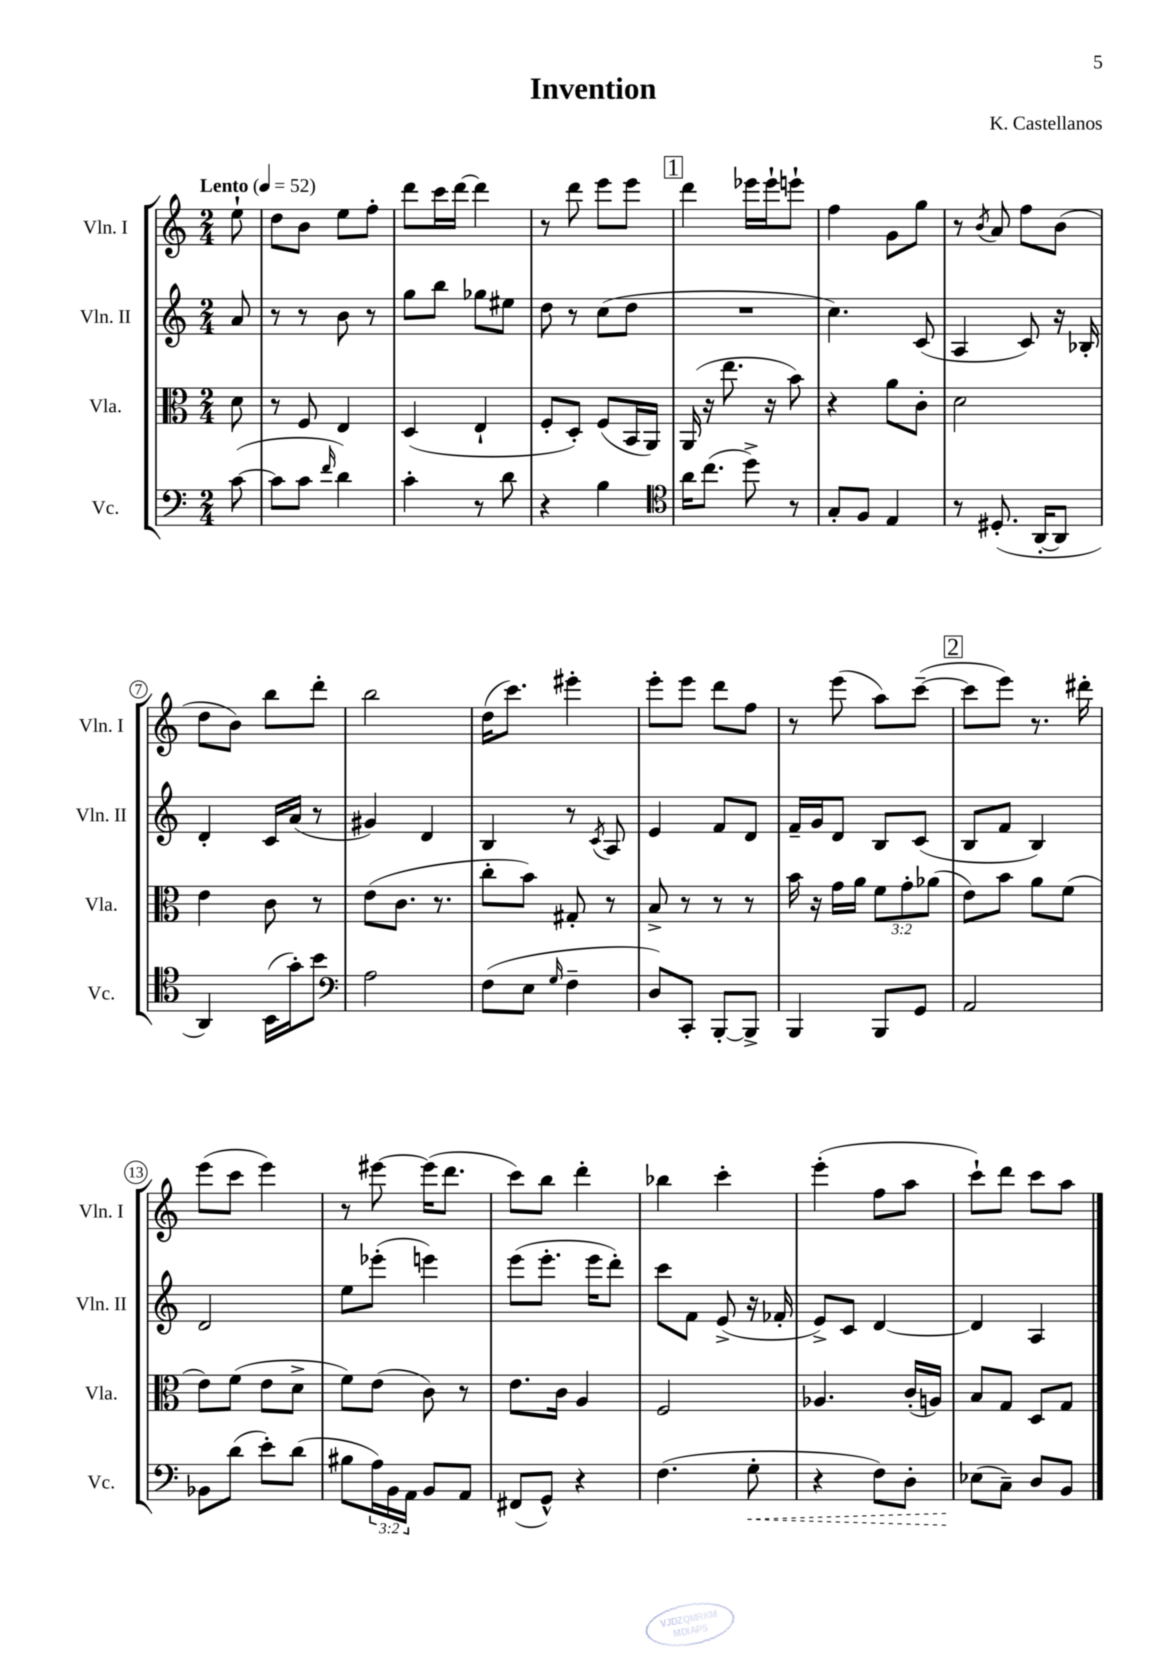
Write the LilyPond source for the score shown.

\header { title = "Invention" composer = "K. Castellanos" }
<<
\new StaffGroup <<
\new Staff = "s0" \with { instrumentName = "Vln. I" shortInstrumentName = "Vln. I" } {
    \clef treble \key c \major \numericTimeSignature \time 2/4 \partial 8 \tempo "Lento" 4 = 52
    e''8-! |
    d''8 b'8 e''8 f''8-. |
    d'''8 c'''16 d'''16~ d'''4 |
    r8 d'''8 e'''8 e'''8 |
    \mark \markup { \box "1" } d'''4 ees'''16 ees'''16-! e'''8-! |
    f''4 g'8 g''8 |
    r8 \acciaccatura { b'8 } a'8 f''8 b'8( |
    d''8 b'8) b''8 d'''8-. |
    b''2 |
    d''16( c'''8.) eis'''4-. |
    e'''8-. e'''8 d'''8 f''8 |
    r8 e'''8( a''8) c'''8~--( |
    \mark \markup { \box "2" } c'''8 e'''8) r8. dis'''16-. |
    e'''8( c'''8 e'''4) |
    r8 eis'''8~ eis'''16( d'''8. |
    c'''8) b''8 d'''4-. |
    bes''4 c'''4-. |
    e'''4-.( f''8 a''8 |
    c'''8-!) d'''8 c'''8 a''8 \bar "|." |
}
\new Staff = "s1" \with { instrumentName = "Vln. II" shortInstrumentName = "Vln. II" } {
    \clef treble \key c \major \numericTimeSignature \time 2/4 \partial 8
    a'8 |
    r8 r8 b'8 r8 |
    g''8 b''8 ges''8 eis''8 |
    d''8 r8 c''8( d''8 |
    \mark \markup { \box "1" } R2 |
    c''4.) c'8( |
    a4 c'8) r16 bes16-. |
    d'4-. c'16 a'16( r8 |
    gis'4) d'4 |
    b4 r8 \acciaccatura { c'8 } a8 |
    e'4 f'8 d'8 |
    f'16-- g'16 d'8 b8 c'8( |
    \mark \markup { \box "2" } b8 f'8 b4) |
    d'2 |
    e''8 ees'''8-.( e'''4) |
    e'''8( e'''8.-. e'''16 d'''8-.) |
    c'''8 f'8 e'8->( r16 fes'16-. |
    e'8->) c'8 d'4~ |
    d'4 a4 \bar "|." |
}
\new Staff = "s2" \with { instrumentName = "Vla." shortInstrumentName = "Vla." } {
    \clef alto \key c \major \numericTimeSignature \time 2/4 \override Staff.TupletNumber.text = #tuplet-number::calc-fraction-text \partial 8
    d'8 |
    r8 f8 e4 |
    d4( e4-! |
    f8-. d8-.) f8( b,16 a,16) |
    \mark \markup { \box "1" } a,16( r16 e''8. r16 b'8) |
    r4 a'8 c'8-. |
    d'2 |
    e'4 c'8 r8 |
    e'8( c'8. r8. |
    c''8-. b'8) gis8-. r8 |
    b8-> r8 r8 r8 |
    b'16 r16 g'16 a'16 \tuplet 3/2 { f'8 g'8-. aes'8( } |
    \mark \markup { \box "2" } e'8) b'8 a'8 f'8( |
    e'8) f'8( e'8 d'8-> |
    f'8) e'8( c'8) r8 |
    e'8. c'16 a4 |
    f2 |
    aes4. c'16-.( a16) |
    b8 g8 d8 g8 \bar "|." |
}
\new Staff = "s3" \with { instrumentName = "Vc." shortInstrumentName = "Vc." } {
    \clef bass \key c \major \numericTimeSignature \time 2/4 \override Staff.TupletNumber.text = #tuplet-number::calc-fraction-text \partial 8
    c'8~( |
    c'8 c'8 \grace { f'16 } d'4) |
    c'4-. r8 d'8 |
    r4 b4 |
    \mark \markup { \box "1" } \clef tenor a'16 c''8.( d''8->) r8 |
    g8-. f8 e4 |
    r8 dis8.-.( a,16~-. a,8 |
    a,4) b,16( g'16-.) b'8 |
    \clef bass a2 |
    f8( e8 \grace { g16 } f4-- |
    d8) c,8-. b,,8~-. b,,8-> |
    b,,4 b,,8 g,8 |
    \mark \markup { \box "2" } a,2 |
    bes,8 d'8( e'8-.) d'8( |
    bis8 \tuplet 3/2 { a16) b,16 a,16 } b,8 a,8 |
    fis,8( g,8-^) r4 |
    f4.( \once \override Hairpin.style = #'dashed-line g8-.\< |
    r4 f8) d8-. |
    ees8\!( c8--) d8 b,8 \bar "|." |
}
>>
>>
\layout { \context { \Score \override BarNumber.stencil = #(make-stencil-circler 0.1 0.3 ly:text-interface::print) } }
